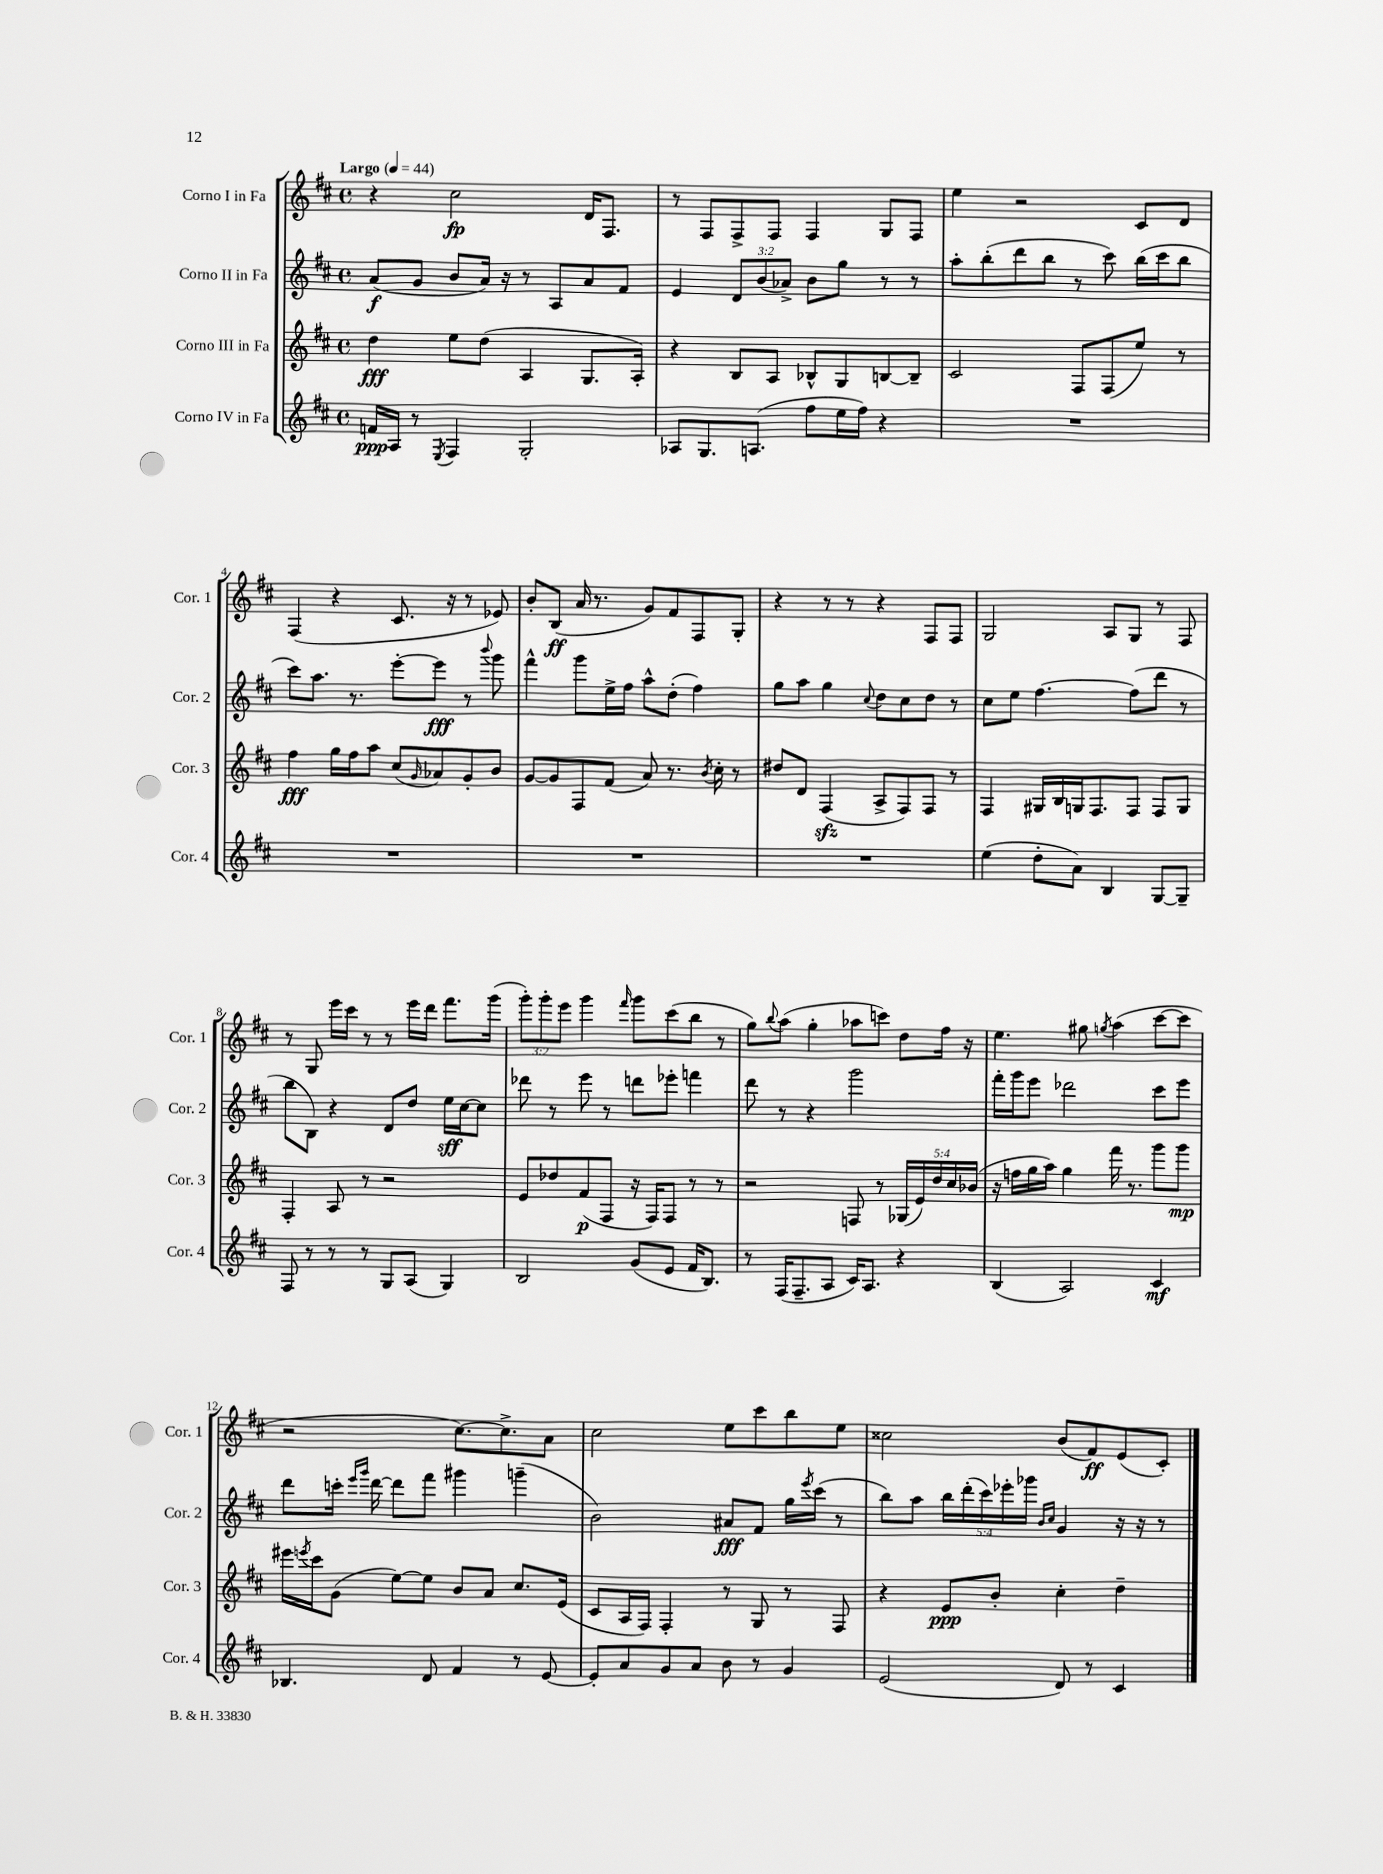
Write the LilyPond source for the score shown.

<<
\new StaffGroup <<
\new Staff = "s0" \with { instrumentName = "Corno I in Fa" shortInstrumentName = "Cor. 1" } {
    \clef treble \key d \major \defaultTimeSignature \time 4/4 \override Staff.TupletNumber.text = #tuplet-number::calc-fraction-text \tempo "Largo" 4 = 44
    r4 cis''2\fp d'16 fis8. |
    r8 fis8 fis8-> fis8 fis4 g8 fis8 |
    e''4 r2 cis'8 d'8 |
    fis4( r4 cis'8. r16 r8 ees'8) |
    b'8-. b8\ff( a'16 r8. g'8) fis'8 fis8 g8-. |
    r4 r8 r8 r4 fis8 fis8 |
    g2 a8 g8 r8 fis8 |
    r8 g8 e'''16 cis'''16 r8 r8 e'''16 d'''16 fis'''8. g'''16( |
    \tuplet 3/2 { g'''8-.) g'''8-. e'''8 } g'''4 \grace { fis'''16 } g'''8 cis'''8( b''8 r8 |
    g''8) \appoggiatura { b''8 } a''8( g''4-. aes''8 c'''8) d''8 fis''16 r16 |
    e''4. gis''8 \acciaccatura { g''8 } a''4( cis'''8~ cis'''8 |
    r2 cis''8.~) cis''8.-> a'8 |
    cis''2 e''8 cis'''8 b''8 e''8 |
    cisis''2 b'8( fis'8\ff) e'8( cis'8-.) \bar "|." |
}
\new Staff = "s1" \with { instrumentName = "Corno II in Fa" shortInstrumentName = "Cor. 2" } {
    \clef treble \key d \major \defaultTimeSignature \time 4/4 \override Staff.TupletNumber.text = #tuplet-number::calc-fraction-text
    a'8\f( g'8 b'8 a'16) r16 r8 a8 a'8 fis'8 |
    e'4 \tuplet 3/2 { d'8 b'8( aes'8->) } b'8 g''8 r8 r8 |
    a''8-. b''8-.( d'''8 b''8 r8 cis'''8) b''16( cis'''16 b''8 |
    cis'''8) a''8. r8. e'''8~-. e'''8\fff r8 \appoggiatura { b'''8 } g'''8 |
    fis'''4-^ g'''8 e''16-> fis''16 a''8-^ d''8-.( fis''4) |
    g''8 a''8 g''4 \appoggiatura { cis''8 } d''8 cis''8 d''8 r8 |
    cis''8 e''8 fis''4.~ fis''8( d'''8 r8 |
    b''8 b8) r4 d'8 d''8 e''16\sff cis''16~ cis''8 |
    des'''8 r8 e'''8 r8 d'''8 ees'''8-. f'''4 |
    d'''8 r8 r4 g'''2 |
    fis'''16-. g'''16 e'''8 des'''2 cis'''8 e'''8 |
    d'''8 c'''16-. \grace { e'''16 g'''16 } d'''16~ d'''8 fis'''8 gis'''4 g'''4--( |
    b'2) ais'8\fff fis'8 g''16 \acciaccatura { e'''8 } cis'''16( r8 |
    b''8) a''8 \tuplet 5/4 { b''16 d'''16-.( cis'''16) ees'''16-. ges'''16 } \grace { b'16 cis''16 } g'4 r16 r16 r8 \bar "|." |
}
\new Staff = "s2" \with { instrumentName = "Corno III in Fa" shortInstrumentName = "Cor. 3" } {
    \clef treble \key d \major \defaultTimeSignature \time 4/4 \override Staff.TupletNumber.text = #tuplet-number::calc-fraction-text
    d''4\fff e''8 d''8( a4 g8. a16-.) |
    r4 b8 a8 bes8-^ g8 b8~ b8-- |
    cis'2 fis8 fis8( e''8) r8 |
    fis''4\fff g''16 fis''16 a''8 cis''8( \grace { g'16 } aes'8) g'8-. b'8 |
    g'8~ g'8 fis8 fis'8( a'8) r8. \acciaccatura { b'8 } cis''16-. r8 |
    dis''8 d'8 fis4\sfz( a8-> fis8) fis8 r8 |
    fis4 gis16 b16 g16 fis8. fis8 fis8 g8 |
    fis4-. a8 r8 r2 |
    e'8 des''8 fis'8\p( fis8 r16 fis16) fis8 r8 r8 |
    r2 f8 r8 \tuplet 5/4 { ges16( e'16) d''16 cis''16 bes'16( } |
    r16 f''16 g''16 a''16) g''4 fis'''16 r8. g'''8 g'''8\mp |
    eis'''16 \acciaccatura { e'''8 } cis'''16 g'8( e''8~) e''8 b'8 a'8 cis''8. e'16( |
    cis'8 a16 fis16) fis4-. r8 g8 r8 fis8 |
    r4 e'8\ppp b'8-. cis''4-. d''4-- \bar "|." |
}
\new Staff = "s3" \with { instrumentName = "Corno IV in Fa" shortInstrumentName = "Cor. 4" } {
    \clef treble \key d \major \defaultTimeSignature \time 4/4
    f'16\ppp a16 r8 \acciaccatura { e8 } fis4 g2-. |
    aes8 g8. a8.( fis''8 e''16 fis''16) r4 |
    R1 |
    R1 |
    R1 |
    R1 |
    e''4( d''8-. a'8) b4 g8~ g8-- |
    fis8 r8 r8 r8 g8 a8( g4) |
    b2 g'8( e'8 fis'16 b8.) |
    r8 fis16( fis8.-- a8 cis'16) a8. r4 |
    b4( a2) cis'4\mf |
    bes4. d'8 fis'4 r8 e'8~ |
    e'8-. a'8 g'8 a'8 b'8 r8 g'4 |
    e'2( d'8) r8 cis'4 \bar "|." |
}
>>
>>
